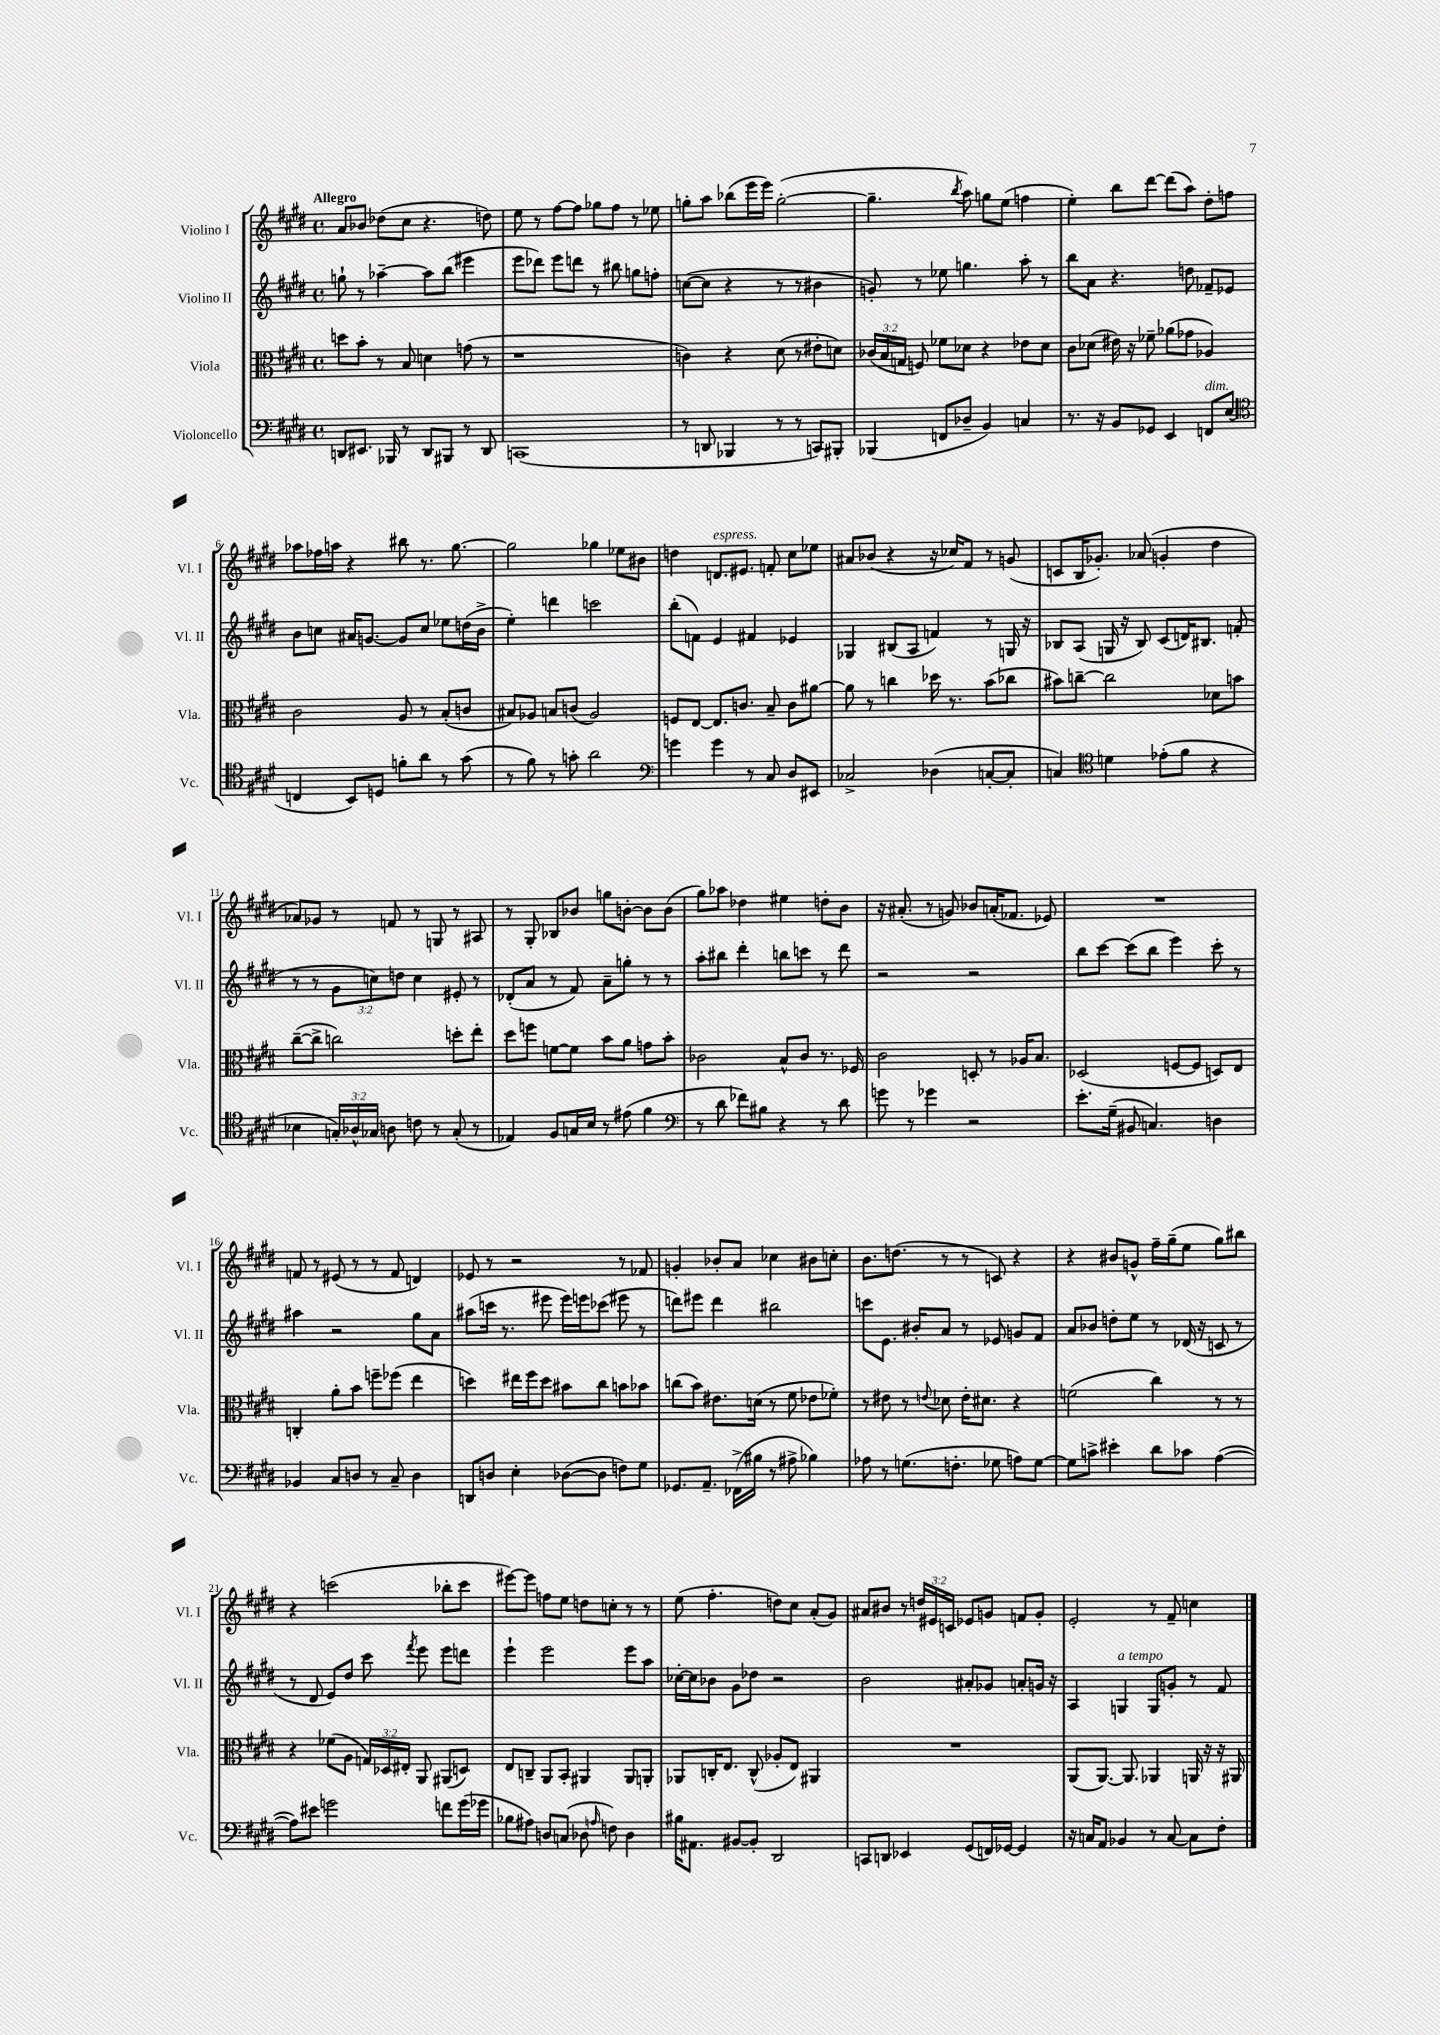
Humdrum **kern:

**kern	**kern	**kern	**kern
*staff4	*staff3	*staff2	*staff1
*clefF4	*clefC3	*clefG2	*clefG2
*k[f#c#g#d#]	*k[f#c#g#d#]	*k[f#c#g#d#]	*k[f#c#g#d#]
*M4/4	*M4/4	*M4/4	*M4/4
*met(c)	*met(c)	*met(c)	*met(c)
8DD	8dd	8gg`	8a
8.EE#	8b'	8r	8b-
.	8r	[4aa-~	(8dd-
16BBB-	.	.	.
8r	8B	.	8cc#
8DD	4d	8aa-]	4.r
8BBB#	.	(8bb	.
8r	(8g	4eee#	.
8DD	8r	.	8dd)
=	=	=	=
(1CC	1r	8eee	8ee
.	.	8ddd-)	8r
.	.	8eee	[8ff#
.	.	8ddd	8ff#]
.	.	8r	8gg-
.	.	8bb#	8ff#
.	.	8gg	8r
.	.	8ff'	8ee-
=	=	=	=
8r	4c)	([8cc	8gg'
8DD	.	8cc]	8aa
4BBB-	4r	4r	(8bb-
.	.	.	16eee
.	.	.	16eee)
8r	(8d#	8r	([2gg'
8r	8r	8r	.
8CC)	8e#'	4b#	.
8BBB#'	8d)	.	.
=	=	=	=
(4BBB-	(24c-	8g')	4.gg~]
.	24B	.	.
.	24G	.	.
.	8F)	8r	.
8FF	8f-	8ee-	.
.	.	.	8qbb
8D-~	8d-	4.gg	8aa)
4BB)	4r	.	8gg
.	.	.	(8ee
4C	8e-	8aa'	4ff
.	8d-	8r	.
=	=	=	=
8.r	8c#	8bb	4ee')
.	(8d-	8a	.
16r	.	.	.
8BB	16e#)	4.r	8bb
.	16r	.	.
8GG-	8f-~	.	[8ddd#
4EE	(8a-	.	(8ddd#]
.	8g-	8dd	8aa)
8FF	4A-)	8f-~	8dd#'
(8E	.	8e-	8ff
=	=	=	=
*clefC4	*	*	*
4C	2c#	8b	8aa-
.	.	8cc	16ff-
.	.	.	16aa
8BB)	.	16a#	4r
.	.	[8.g	.
8D	.	.	.
8f'	8A	8g]	8bb#
8a	8r	8cc	8.r
8r	(8B'	8ee-	.
.	.	.	[8.gg#
(8g#	8c	(16dd	.
.	.	16b^	.
=	=	=	=
8r	8B#)	4ee')	2gg#]
8f#)	8A-	.	.
8r	8B	4ddd	.
8g'	(8c	.	.
2a	2A-)	2ccc	4gg-
.	.	.	8ee-
.	.	.	8b#
=	=	=	=
*clefF4	*	*	*
4g	8F	(8bb'	4dd
.	[8E	8f)	.
4g	8.E]	4e	8.d
.	8.c	.	8.e#
8r	.	4f#	.
8C#	8B~	.	8f'
8D#	8c	4e-	8cc#
8EE#	[8a#	.	8ee-
=	=	=	=
2C-^	8a#]	4G-	8a#
.	8r	.	(8b-
.	4cc	(8B#	4r
.	.	8A	.
(4D-	16dd-	4f)	16r
.	8.r	.	16cc-)
.	.	.	8f#
[8C'	(8b	8r	8r
8C']	8cc-	16G	(8g
.	.	16r	.
=	=	=	=
4C)	8b#)	8B-	8c
.	[8cc~	(8A	16B
.	.	.	8.g-')
*clefC4	*	*	*
4d	2cc]	16G	.
.	.	16r	.
.	.	8B-)	(8a-
(8e-'	.	(8c#	4g'
8f#	.	16d)	.
.	.	8.B#	.
4r	8d-	.	4dd#
.	8b	(8f'	.
=	=	=	=
4B-	([8cc#~	8r	8a-)
.	8cc#^]	8r	8g-
24G')	2cc)	12g#	8r
24A-^^	.	.	.
24G-	.	12cc)	.
8A	.	.	8f
.	.	12dd	.
8c	.	4cc	8r
8r	.	.	8G
(8G-'	8dd'	8e#'	8r
8r	8ee'	8r	8A#
=	=	=	=
4E-)	8dd#	(8d-'	8r
.	8ff	8a	8G#'
8F#	[8f	8r	8B-
16G	8f]	8f#)	8b-
16B	.	.	.
8r	8b	8a~	8gg
(8e#	8a	8gg'	[8b'
4f#	8g	8r	8b]
.	8b'	8r	(8b
=	=	=	=
*clefF4	*	*	*
8r	2c-	8aa'	8gg#)
8d#	.	8bb#	8aa-
8f-)	.	4ddd#'	4dd-
8B#	.	.	.
4r	8B^^	8bb	4ee#
.	8c-	8ccc	.
8r	8.r	8r	8dd'
8d#	.	8ddd#	8b
.	16F-	.	.
=	=	=	=
8g	2c#	2r	16r
.	.	.	(8.a#'
8r	.	.	.
4g-	.	.	8r
.	.	.	8g)
2r	8D'	2r	8b-
.	8r	.	(16a'
.	.	.	8.f-
.	16A-	.	.
.	8.B	.	.
.	.	.	8e-)
=	=	=	=
8.e'	(2D-	8bb	1r
.	.	[8ccc#	.
(16G#~	.	.	.
8BB#	.	(8ccc#]	.
4.C)	.	8bb	.
.	[8F	4eee)	.
.	8F]	.	.
4D	8D)	8ccc#'	.
.	8E	8r	.
=	=	=	=
4BB-	4C'	4aa#	8f
.	.	.	8r
8C#	8a'	2r	(8e#
8D	8b	.	8r
8r	8ff~	.	8r
8C#~	(8ff-	.	8f
4D	4ee	8gg#	4d)
.	.	8a	.
=	=	=	=
8DD	4dd)	(8aa#	8e-
8D	.	16ccc	8r
.	.	8.r	.
4E'	16ee#	.	2r
.	16ff#	.	.
.	8dd	8eee#	.
([8D-	8b#	16eee#)	.
.	.	16eee	.
8D-]	8cc#	(8ccc-	.
8F)	8b	8eee#	8r
8G#	8b-	8r	8f-
=	=	=	=
8.GG-	(8cc	8ddd)	4g'
.	8b)	8eee#	.
8.AA~	.	.	.
.	8.e#	4ddd	8b-'
(16FF-^	.	.	8a
16B#	(16d	.	.
8r	8r	2bb#	4cc-
8A#^	8f#	.	.
4B-)	8e-	.	8b#
.	8f-')	.	8cc'
=	=	=	=
8A-	8r	8ccc	8.b
8r	8e#	8.e	.
.	.	.	(8.dd
(8.G	8r	.	.
.	.	16b#'	.
.	8qqe	.	.
.	8d-	8a	8r
8.F'	.	.	.
.	16e'	8r	8r
.	8.d#	.	.
8G-	.	8e-	8c)
8A)	4r	8g	4r
[8G-	.	8f#	.
=	=	=	=
8G-]	(2f	8a	4r
8c^	.	8b-	.
4e#'	.	8dd'	8b#
.	.	8ee	8g^^
8d#	4cc#)	8r	16ff#~
.	.	.	(16gg#~
8c-	.	(16d-	8ee
.	.	16r	.
([4A	8r	8c	8gg#)
.	8r	8r	8bb#
=	=	=	=
8A])	4r	8r	4r
8e#	.	8d#	.
2g	(8f-	8e)	(2ccc
.	8A	8dd#	.
.	24G)	8ccc#	.
.	24D-	.	.
.	24E#'	.	.
.	.	8qfff#	.
.	8AA	8eee	.
8f	(8AA#	8eee	8bb-'
(16g	8D)	8ddd	8ccc
16g-	.	.	.
=	=	=	=
8B-	8E	4eee`	[8eee#)
8A#)	8C~	.	8eee#]
8D	8AA	2eee	8ff
(8C	8BB'	.	8ee
8D-	4AA#	.	8dd
16qqA	.	.	.
8F)	.	.	8cc'
4D-	8AA#	8eee	8r
.	8AA'	8aa	8r
=	=	=	=
16B#	8AA-	[16cc-'	(8ee
8.AA#	.	16cc-]	.
.	16C'	8b-	4.ff#'
.	8.E	.	.
[8BB#	.	8g#	.
8BB#']	(8C^^	8dd-	.
2DD#	8A-'	2r	8dd)
.	8E)	.	8cc#
.	4AA#	.	(8a'
.	.	.	8g#)
=	=	=	=
8CC	1r	2b	8a#
8DD	.	.	8b#
4EE-	.	.	8r
.	.	.	24dd
.	.	.	24e#
.	.	.	24c
(8GG#	.	8a#'	8e-
16FF)	.	8g-	8g
[16GG-	.	.	.
4GG-]	.	8a'	8f
.	.	16g	8g'
.	.	16r	.
=	=	=	=
16r	(8AA	4A	2e'
16C	.	.	.
8AA	[8.AA)	.	.
4BB-	.	4G	.
.	8.AA]	.	.
8r	4AA-	8G	8r
[8C	.	8g'	8f#~
8C]	16AA	8r	4cc
.	16r	.	.
8F#'	16r	8f#	.
.	16AA#	.	.
==	==	==	==
*-	*-	*-	*-
